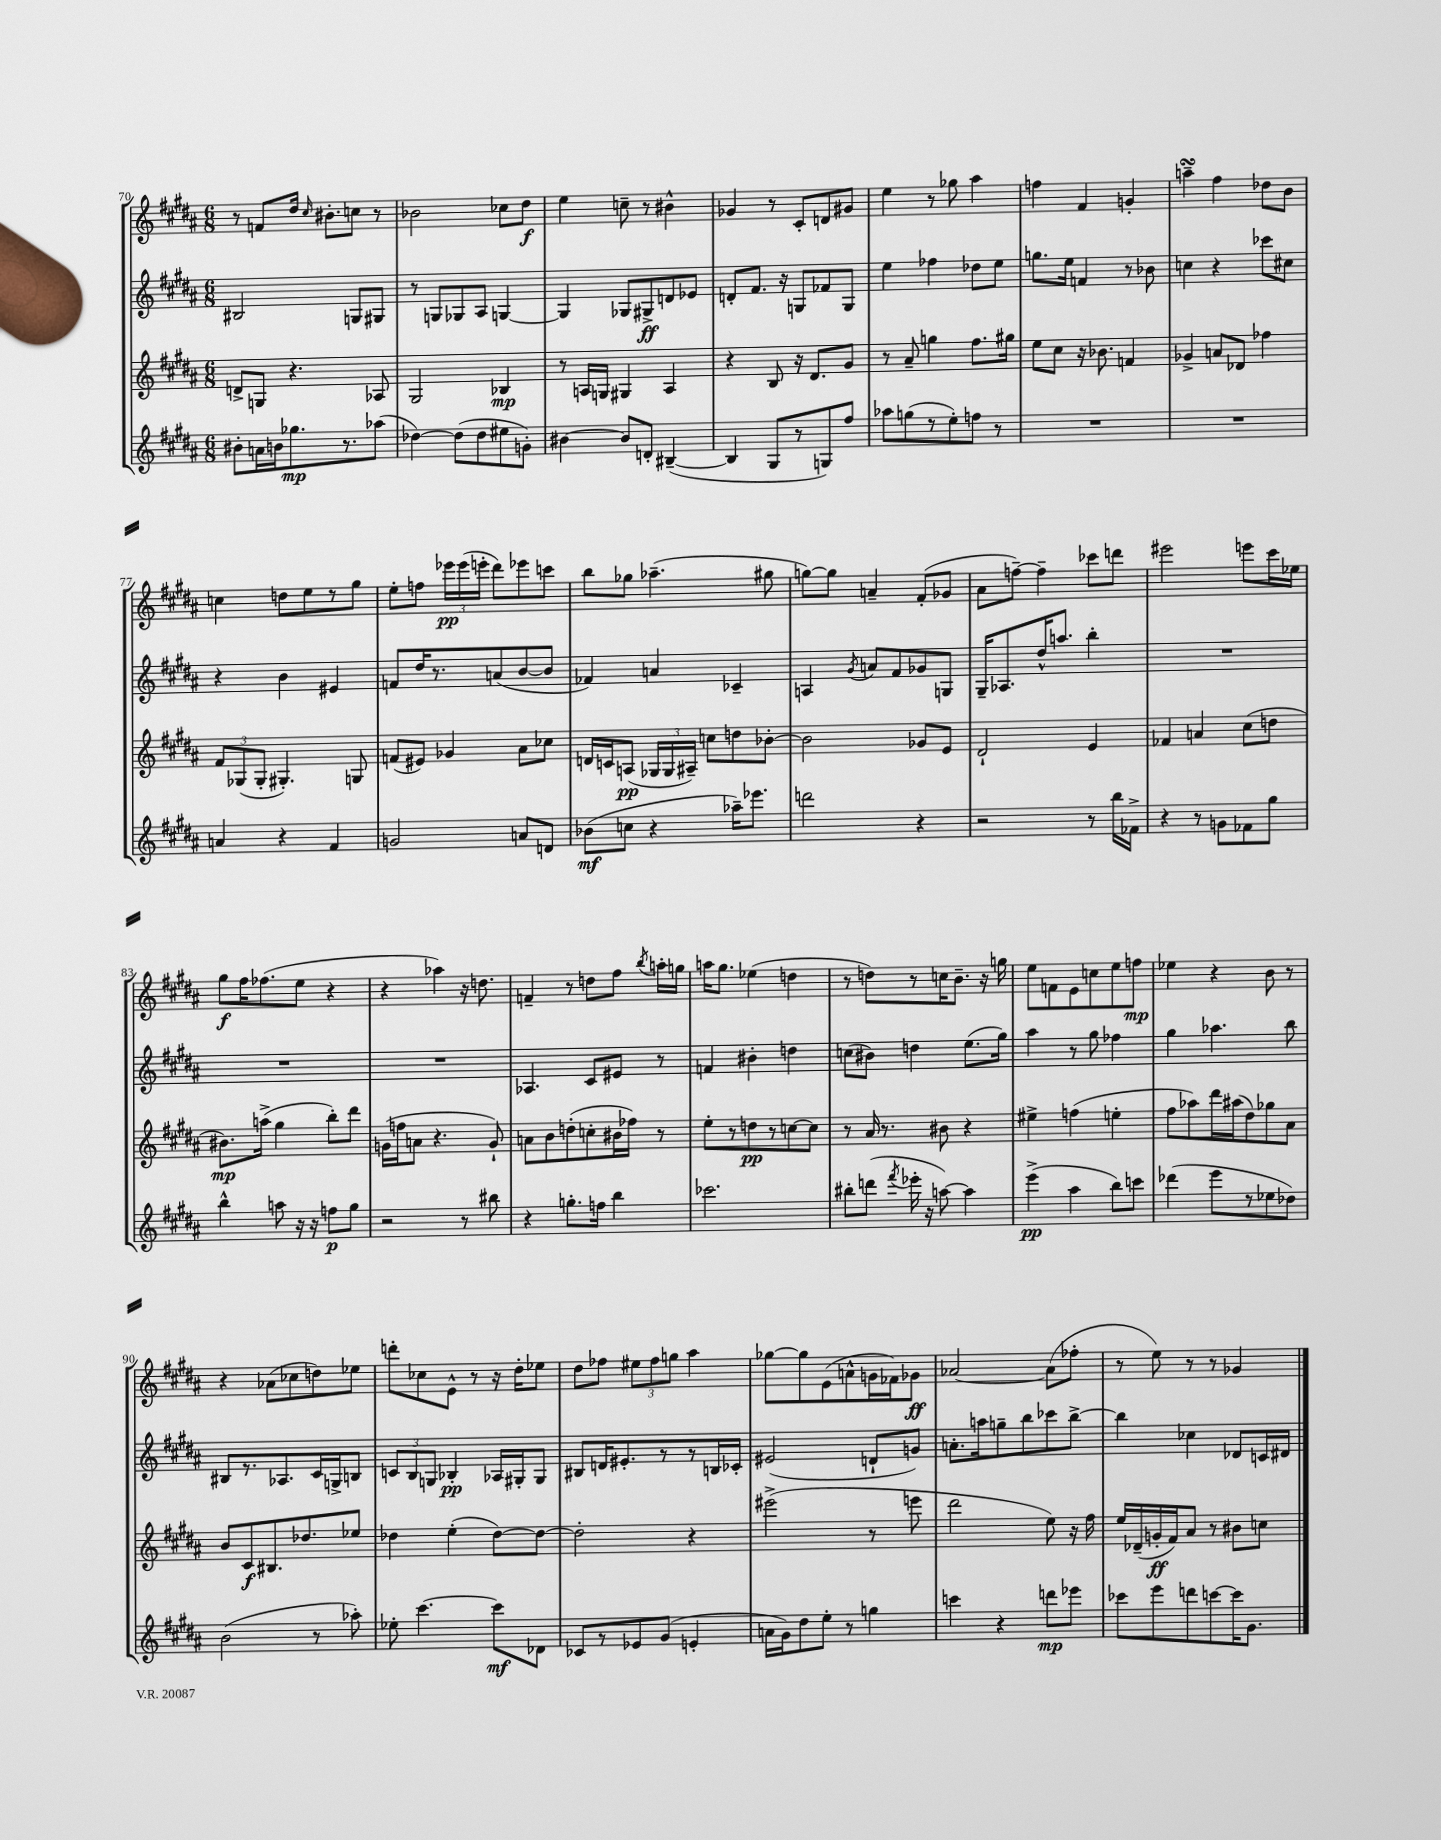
<<
\new StaffGroup <<
\new Staff = "s0" {
    \clef treble \key b \major \numericTimeSignature \time 6/8
    \autoBeamOff r8 f'8[ dis''16] \grace { cis''16 } bis'8.[-. c''8] r8 |
    bes'2 ces''8[ dis''8]\f |
    e''4 c''8-- r8 bis'4-^ |
    ges'4 r8 cis'8[-. d'8 gis'8] |
    e''4 r8 ges''8 ais''4 |
    f''4 fis'4 g'4-. |
    a''4--\turn fis''4 des''8[ b'8] |
    c''4 d''8[ e''8 r8 gis''8] |
    e''8[-. f''8] \tuplet 3/2 { ees'''16[\pp ees'''16( e'''16]-. } dis'''8[) ees'''8 c'''8] |
    b''8[ ges''8] aes''4.--( gis''8 |
    g''8[~) g''8] a'4-- fis'8[-.( ges'8] |
    ais'8[ f''8]~--) f''4-- ces'''8[ d'''8] |
    eis'''2 e'''8[ cis'''16 ees''16] |
    gis''8[\f fis''16 fes''8.( e''8] r4 |
    r4 aes''4) r16 d''8. |
    f'4-- r8 d''8[ fis''8] \acciaccatura { b''8 } a''16[-. g''16] |
    a''16[ gis''8.] ees''4( d''4 |
    r8 d''8[) r8 c''16 b'8.]-- r16 g''16 |
    e''8[ f'8 e'8 c''8 e''8 f''8]\mp |
    ees''4 r4 b'8 r8 |
    r4 aes'8[( ces''8 d''8) ees''8] |
    d'''8[-. ces''8 e'8]-^ r8 r16 dis''16[-. ees''8] |
    dis''8[ fes''8] \tuplet 3/2 { eis''8[ fes''8 g''8] } ais''4 |
    ges''8[~ ges''8 e'8( a'8-^ g'16 fes'16) ges'8]\ff |
    aes'2~ aes'8[( fes''8]-. |
    r8 e''8) r8 r8 ges'4 \bar "|." |
}
\new Staff = "s1" {
    \clef treble \key b \major \numericTimeSignature \time 6/8
    \autoBeamOff bis2 g8[ gis8] |
    r8 g8[ ges8 ais8] g4~ |
    g4 ges8[ gis8->\ff d'8 ees'8] |
    d'8[-. fis'8.] r16 g8[ fes'8 g8] |
    e''4 fes''4 des''8[ e''8] |
    g''8.[ e''16] f'4 r8 bes'8 |
    c''4 r4 ces'''8[ cis''8] |
    r4 b'4 eis'4 |
    f'8[ dis''16 r8. a'8( b'8~ b'8] |
    fes'4) a'4 ces'4-- |
    a4 \acciaccatura { gis'8 } a'8[ fis'8 ges'8 g8] |
    gis16[-- aes8. dis''16-^ a''8.] b''4-. |
    R2. |
    R2. |
    R2. |
    aes4. cis'8[ eis'8] r8 |
    f'4 bis'4-. d''4 |
    c''8[( bis'8]) d''4 e''8.[( gis''16]) |
    ais''4 r8 gis''8 fes''4 |
    gis''4 aes''4. b''8 |
    bis8[ r8. aes8. cis'16 g16-> b8] |
    \tuplet 3/2 { c'8[ b8 g8] } bes4-.\pp aes16[ gis16-. gis8] |
    bis8[ d'16 eis'8.-. r8 r8 b16 ces'16]-. |
    eis'2( d'8[-! g'8]) |
    a'8.[-. a''16 g''8-- b''8 ces'''8 b''8]~-> |
    b''4 ces''4 des'8[ c'16 dis'16] \bar "|." |
}
\new Staff = "s2" {
    \clef treble \key b \major \numericTimeSignature \time 6/8
    \autoBeamOff d'8[-> g8] r4. aes8 |
    gis2 bes4\mp |
    r8 a16[ g16] gis4 a4 |
    r4 b8 r16 dis'8.[ gis'8] |
    r8 ais'8-- g''4 fis''8.[ gis''16] |
    e''8[ cis''8] r16 bes'8. f'4 |
    ges'4-> a'8[ des'8] fes''4 |
    \tuplet 3/2 { fis'8[ ges8( ges8]-. } gis4.-.) g8 |
    f'8[( eis'8]) ges'4 ais'8[ ces''8] |
    d'16[ c'16 a8]\pp( \tuplet 3/2 { ges16[ ges16 ais16]--) } c''8[ d''8 bes'8]~-. |
    bes'2 ges'8[ e'8] |
    dis'2-! e'4 |
    fes'4 a'4 cis''8[( d''8] |
    bis'8.[\mp) a''16]->( gis''4 b''8[-.) dis'''8] |
    g'16[( f''16 a'8] r4. g'8-!) |
    a'8[ b'8 d''8-.( c''8-. bis'16 fes''16]) r8 |
    e''8[-. r8 d''8\pp r8 c''8~ c''8] |
    r8 ais'16 r8. bis'8 r4 |
    eis''4-> f''4( e''4-. |
    fis''8[ aes''8) dis'''16 ais''16( dis''8) ges''8 ais'8] |
    b'8[ cis'8\f bis8. des''8. ees''8] |
    des''4 e''4-.( des''8[~) des''8]~ |
    des''2-. r4 |
    eis'''2->( r8 e'''8 |
    dis'''2 e''8) r16 fis''16 |
    e''16[ des'16--( g'16-.\ff fis'16) ais'8] r8 bis'8[ c''8] \bar "|." |
}
\new Staff = "s3" {
    \clef treble \key b \major \numericTimeSignature \time 6/8
    \autoBeamOff bis'8[-. a'16 b'16 ges''8.\mp r8. aes''8]( |
    des''4~) des''8[( des''8 eis''8 g'8]-.) |
    bis'4~ bis'8[ d'8]-. bis4~--( |
    bis4 gis8[ r8 g8) fis''8] |
    aes''8[ g''8( r8 e''8-.) f''8] r8 |
    R2. |
    R2. |
    a'4 r4 fis'4 |
    g'2 a'8[ d'8] |
    bes'8[\mf( c''8] r4 aes''16[--) ees'''8.] |
    d'''2 r4 |
    r2 r8 b''16[ fes'16]-> |
    r4 r8 g'8[ fes'8 gis''8] |
    b''4-^ a''8 r16 r16 f''8[\p gis''8] |
    r2 r8 bis''8 |
    r4 g''8.[-. f''16] b''4 |
    ces'''2. |
    bis''8[-. d'''8]( \acciaccatura { fis'''8 } ees'''16-. r16 a''8~) a''4 |
    e'''4->\pp( ais''4 b''8[) c'''8] |
    des'''4( e'''8[ r8 ees''8 des''8]) |
    b'2( r8 aes''8-.) |
    ees''8-. cis'''4.~ cis'''8[\mf des'8] |
    ces'8[ r8 ees'8 gis'8]( e'4-. |
    a'16[ gis'16) dis''8 e''8]-. r8 g''4 |
    c'''4 r4 d'''8[\mp ees'''8] |
    ces'''8[ e'''8 d'''8 c'''8~ c'''16 gis'8.] \bar "|." |
}
>>
>>
\layout { \context { \Score currentBarNumber = #70 } }
